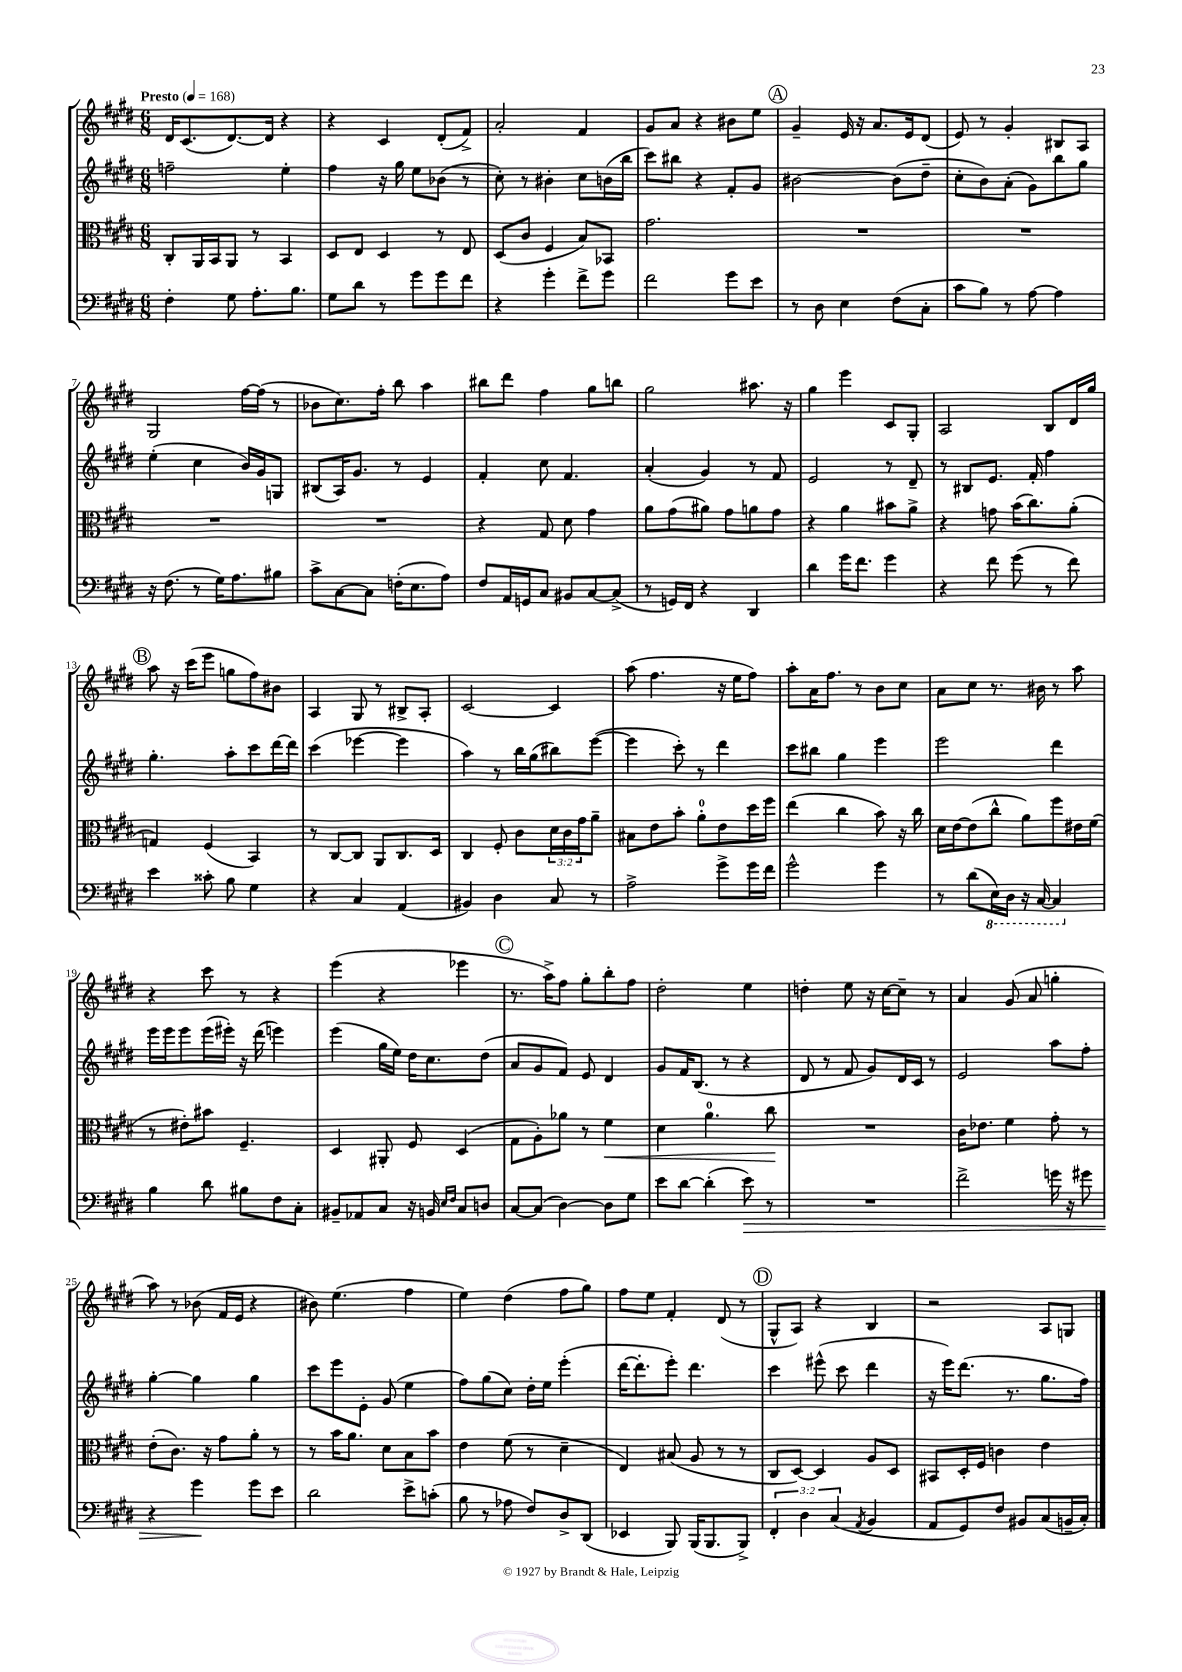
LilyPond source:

<<
\new StaffGroup <<
\new Staff = "s0" {
    \clef treble \key e \major \numericTimeSignature \time 6/8 \tempo "Presto" 4 = 168
    dis'16 cis'8.( dis'8.~) dis'16 r4 |
    r4 cis'4 dis'8-.( fis'8->) |
    a'2-. fis'4 |
    gis'8 a'8 r4 bis'8 e''8 |
    \mark \markup { \circle "A" } gis'4-- e'16 r16 a'8. e'16 dis'8( |
    e'8) r8 gis'4-. bis8 a8 |
    gis2 fis''16~ fis''16( r8 |
    bes'8 cis''8.) fis''16-. b''8 a''4 |
    bis''8 dis'''8 fis''4 gis''8 b''8 |
    gis''2 ais''8. r16 |
    gis''4 e'''4 cis'8 gis8-. |
    a2 b8 dis'16 gis''16 |
    \mark \markup { \circle "B" } a''8 r16 cis'''16( e'''8 g''8 fis''8) bis'8 |
    a4 gis8 r8 bis8-> a8-. |
    cis'2~ cis'4 |
    a''8( fis''4. r16 e''16 fis''8) |
    a''8-. a'16 fis''8. r8 b'8 cis''8 |
    a'8 cis''8 r8. bis'16 r8 a''8 |
    r4 cis'''8 r8 r4 |
    e'''4( r4 ees'''4 |
    \mark \markup { \circle "C" } r8. a''16->) fis''8 gis''8-. b''8-. fis''8 |
    dis''2-. e''4 |
    d''4-. e''8 r16 cis''16~ cis''8-- r8 |
    a'4 gis'8( a'8 g''4-. |
    a''8) r8 bes'8( fis'16 e'16 r4 |
    bis'8) e''4.( fis''4 |
    e''4) dis''4( fis''8 gis''8) |
    fis''8 e''8 fis'4-. dis'8( r8 |
    \mark \markup { \circle "D" } gis8-^ a8) r4 b4 |
    r2 a8 g8 \bar "|." |
}
\new Staff = "s1" {
    \clef treble \key e \major \numericTimeSignature \time 6/8
    f''2-- e''4-. |
    fis''4 r16 gis''16 e''8 bes'8( r8 |
    cis''8-.) r8 bis'4-. cis''8 b'16( b''16 |
    cis'''8) bis''8 r4 fis'8-. gis'8 |
    \mark \markup { \circle "A" } bis'2~ bis'8( dis''8-- |
    cis''8-. b'8) a'8-.( gis'8) b''8 gis''8 |
    e''4-.( cis''4 b'16) gis'16 g8 |
    bis8( a16) gis'8. r8 e'4 |
    fis'4-. cis''8 fis'4. |
    a'4-.( gis'4) r8 fis'8 |
    e'2 r8 dis'8-- |
    r8 bis8 e'8. fis'16-. fis''4 |
    \mark \markup { \circle "B" } gis''4.-. a''8-. cis'''8 dis'''16~ dis'''16 |
    cis'''4( ees'''4~ ees'''4 |
    a''4) r8 b''16 gis''16( bis''8) e'''8~( |
    e'''4 cis'''8-.) r8 dis'''4 |
    cis'''8 bis''8 gis''4 e'''4 |
    e'''2 dis'''4 |
    e'''16 e'''16 e'''8 e'''16( eis'''16-.) r16 dis'''16( e'''4) |
    e'''4( gis''16 e''16) dis''16 cis''8. dis''8( |
    \mark \markup { \circle "C" } a'8 gis'8 fis'8) e'8 dis'4 |
    gis'8 fis'16 b8.( r8 r4 |
    dis'8 r8 fis'8 gis'8) dis'16 cis'16 r8 |
    e'2 a''8 fis''8-. |
    gis''4~-. gis''4 gis''4 |
    cis'''8 e'''8 e'8-. gis'8( e''4 |
    fis''8) gis''8( cis''8) dis''16-. e''16 e'''4-.( |
    dis'''16~ dis'''8.-. e'''8-.) dis'''4. |
    \mark \markup { \circle "D" } cis'''4 eis'''8-^( cis'''8 dis'''4 |
    r16 e'''16) dis'''8.( r8. gis''8. fis''16) \bar "|." |
}
\new Staff = "s2" {
    \clef alto \key e \major \numericTimeSignature \time 6/8 \override Staff.TupletNumber.text = #tuplet-number::calc-fraction-text
    cis8-. a,16 b,16 a,8 r8 b,4 |
    dis8 e8 dis4 r8 e8 |
    dis8( cis'8 fis4 b8) bes,8 |
    gis'2. |
    \mark \markup { \circle "A" } R2. |
    R2. |
    R2. |
    R2. |
    r4 gis8 dis'8 gis'4 |
    a'8 gis'8( ais'8) gis'8 a'8 gis'8 |
    r4 a'4 bis'8 a'8-> |
    r4 g'8 b'16( cis''8.) a'8-.( |
    \mark \markup { \circle "B" } g4) fis4( b,4) |
    r8 cis8~ cis8 a,8 cis8. dis16 |
    cis4 fis8-. cis'8 \tuplet 3/2 { dis'16 cis'16 gis'16 } a'8-- |
    bis8 e'8 b'8-. a'8-0-. e'8 dis''16 fis''16 |
    e''4( cis''4 b'8) r16 cis''16 |
    dis'16 e'16~ e'8( cis''8-^ a'8) fis''8 eis'16 fis'16( |
    r8 eis'8-.) bis'8 fis4.-- |
    dis4 ais,8-. fis8 dis4( |
    \mark \markup { \circle "C" } gis8 a8-.) aes'8 r8 fis'4\< |
    dis'4 a'4.-0 cis''8\! |
    R2. |
    cis'16 ees'8. fis'4 gis'8-. r8 |
    e'8-.( cis'8.) r16 gis'8 a'8-. r8 |
    r8 b'16 a'8. dis'8 b8 b'8 |
    e'4 fis'8( r8 dis'4-- |
    e4) bis8( a8 r8 r8 |
    \mark \markup { \circle "D" } cis8 dis8~) dis4 a8 dis8 |
    bis,8 dis16-. fis16 c'4 e'4 \bar "|." |
}
\new Staff = "s3" {
    \clef bass \key e \major \numericTimeSignature \time 6/8 \override Staff.TupletNumber.text = #tuplet-number::calc-fraction-text
    fis4-. gis8 a8.-. b8. |
    gis8 dis'8 r8 gis'8 gis'8 fis'8 |
    r4 gis'4-. fis'8-> gis'8 |
    fis'2 gis'8 e'8 |
    \mark \markup { \circle "A" } r8 dis8 e4 fis8( cis8-. |
    cis'8 b8) r8 a8~ a4 |
    r16 fis8.( r8 gis16) a8. bis8 |
    cis'8-> cis8~ cis8 f16-.( e8. a8) |
    fis8 a,16 g,16 cis8 bis,8 cis8~ cis8->( |
    r8 g,16) fis,16 r4 dis,4 |
    dis'4 gis'16 fis'8. gis'4 |
    r4 fis'8 gis'8( r8 fis'8) |
    \mark \markup { \circle "B" } e'4 cisis'8-. b8 gis4 |
    r4 cis4 a,4( |
    bis,4) dis4 cis8 r8 |
    a2-> gis'8-> gis'16 fis'16 |
    gis'2-^ gis'4 |
    r8 dis'8( \ottava #-1 e,16) dis,16 r16 cis,16~ cis,4 \ottava #0 |
    b4 dis'8 bis8 fis8 cis8-. |
    bis,8-- aes,8 cis8 r16 b,16 \grace { e16 fis16 } cis8 d8 |
    \mark \markup { \circle "C" } cis8~ cis8( dis4~) dis8 gis8 |
    e'8 dis'8~ dis'4-.( e'8\>) r8 |
    R2. |
    fis'2-> g'16 r16 gis'8 |
    r4 gis'4\! gis'8 e'8 |
    dis'2 e'8-> c'8-.( |
    b8 r8 aes8 fis8) dis8-> dis,8( |
    ees,4 b,,8) b,,16( b,,8. b,,8->) |
    \mark \markup { \circle "D" } \tuplet 3/2 { fis,4-. dis4 cis4( } \acciaccatura { a,8 } b,4 |
    a,8 gis,8) fis8 bis,8 cis8( b,16-- cis16-.) \bar "|." |
}
>>
>>
